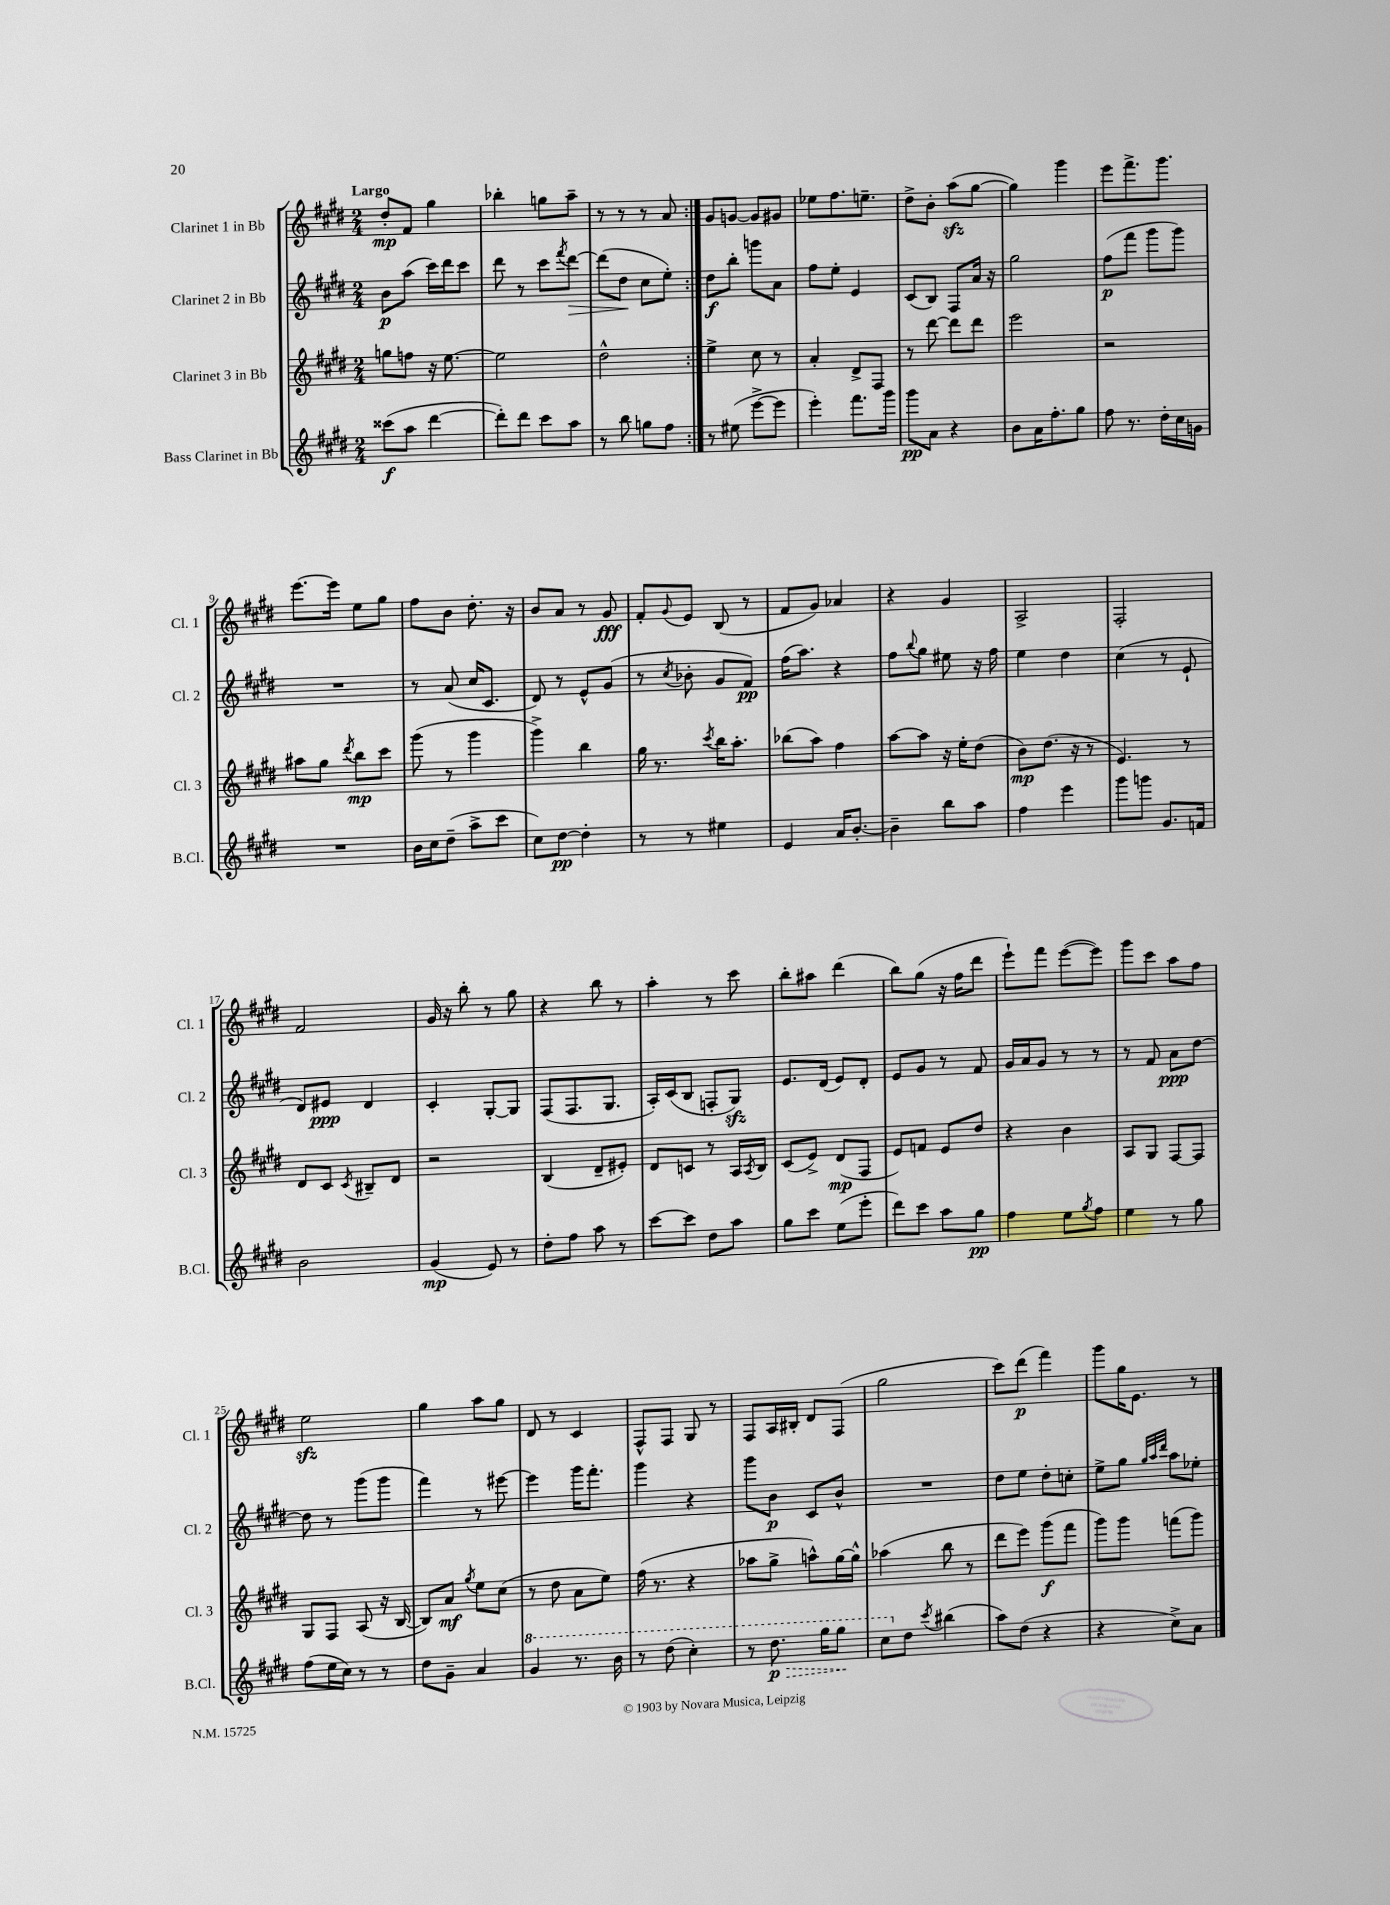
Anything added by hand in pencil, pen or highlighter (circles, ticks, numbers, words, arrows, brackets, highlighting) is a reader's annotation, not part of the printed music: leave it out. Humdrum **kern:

**kern	**dynam	**kern	**dynam	**kern	**dynam	**kern	**dynam
*part4	*part4	*part3	*part3	*part2	*part2	*part1	*part1
*staff4	*staff4	*staff3	*staff3	*staff2	*staff2	*staff1	*staff1
*I"Bass Clarinet in Bb	*	*I"Clarinet 3 in Bb	*	*I"Clarinet 2 in Bb	*	*I"Clarinet 1 in Bb	*
*I'B.Cl.	*	*I'Cl. 3	*	*I'Cl. 2	*	*I'Cl. 1	*
*clefG2	*	*clefG2	*	*clefG2	*	*clefG2	*
*k[f#c#g#d#]	*	*k[f#c#g#d#]	*	*k[f#c#g#d#]	*	*k[f#c#g#d#]	*
*M2/4	*	*M2/4	*	*M2/4	*	*M2/4	*
=1	=1	=1	=1	=1	=1	=1	=1
!	!	!	!	!	!	!LO:TX:a:B:t=Largo	!
(8ccc##X\L	f	8ggn\L	.	8b\L	p	8dd#'/L	mp
8aa\J	.	8ffn\J	.	(8aa\J	.	8f#/J	.
[4ddd#\	.	16r	.	16ccc#\LL)	.	4gg#\	.
.	.	[8.ee\	.	16ddd#\J	.	.	.
.	.	.	.	8ccc#\J	.	.	.
=2	=2	=2	=2	=2	=2	=2	=2
8ddd#'\L])	.	2ee\]	.	8ddd#\	.	4bb-X'\	.
8ddd#\J	.	.	.	8r	.	.	.
8ccc#\L	.	.	.	8ccc#\L	.	8ggn\L	.
.	.	.	.	8qfff#/	.	.	.
!	!	!	!	!	!LO:HP:b	!	!
8aa\J	.	.	.	[8ddd#\J	>	8aa~\J	.
=3	=3	=3	=3	=3	=3	=3	=3
8r	.	2dd#^^\	.	(8ddd#\L]	.	8r	.
8bb\	.	.	.	8dd#\J	.	8r	.
8ggn\L	.	.	.	8cc#\L	]	8r	.
8ff#\J	.	.	.	8ee'\J)	.	8a/	.
=4:|!	=4:|!	=4:|!	=4:|!	=4:|!	=4:|!	=4:|!	=4:|!
8r	.	4ee^\	.	8dd#\L	f	8g#/L	.
(8ee#X\	.	.	.	8bb'\J	.	[8gn/J	.
[8eee^\L	.	8cc#\	.	8gggn\L	.	8g/L]	.
8eee\J]	.	8r	.	8a\J	.	8g#X/J	.
=5	=5	=5	=5	=5	=5	=5	=5
4eee'\)	.	4a'/	.	8ff#\L	.	8ee-X\L	.
.	.	.	.	8ee'\J	.	8.ff#\	.
8.fff#\L	.	8d#^/L	.	4e/	.	.	.
.	.	.	.	.	.	8.een~\J	.
.	.	8F#/J	.	.	.	.	.
16ggg#\Jk	.	.	.	.	.	.	.
=6	=6	=6	=6	=6	=6	=6	=6
8ggg#\L	pp	8r	.	(8c#/L	.	8dd#^\L	.
8a\J	.	[8ddd#\	.	8B/J)	.	8b'\J	.
4r	.	8ddd#\L]	.	8F#/L	.	(8aazz\L	.
.	.	8ddd#\J	.	16a/Jk	.	[8gg#\J	.
.	.	.	.	16r	.	.	.
=7	=7	=7	=7	=7	=7	=7	=7
8b\L	.	2eee\	.	2gg#\	.	4gg#\])	.
16a\K	.	.	.	.	.	.	.
8.ff#'\	.	.	.	.	.	.	.
.	.	.	.	.	.	4ggg#\	.
8gg#\J	.	.	.	.	.	.	.
=8	=8	=8	=8	=8	=8	=8	=8
8ff#\	.	2r	.	(8ff#\L	p	8eee\L	.
8.r	.	.	.	8fff#\J	.	8.fff#^\	.
.	.	.	.	8ggg#\L	.	.	.
16dd#'\LL	.	.	.	.	.	8.ggg#\J	.
16cc#\	.	.	.	8ggg#\J)	.	.	.
16gn\JJ	.	.	.	.	.	.	.
!!LO:LB:g=z
=9	=9	=9	=9	=9	=9	=9	=9
2r	.	8aa#X\L	.	2r	.	[8.eee\L	.
.	.	8gg#\J	.	.	.	.	.
.	.	.	.	.	.	16eee\Jk]	.
.	.	8qddd#/	.	.	.	.	.
.	.	8bb\L	mp	.	.	8ee\L	.
.	.	8ccc#\J	.	.	.	8gg#\J	.
=10	=10	=10	=10	=10	=10	=10	=10
16b\LL	.	(8ggg#\	.	8r	.	8ff#\L	.
16cc#\J	.	.	.	.	.	.	.
(8dd#~\J	.	8r	.	(8a/	.	8b\J	.
8aa^\L	.	4ggg#\	.	16cc#/KL	.	8.dd#'\	.
.	.	.	.	8.c#/J	.	.	.
8ccc#\J	.	.	.	.	.	.	.
.	.	.	.	.	.	16r	.
=11	=11	=11	=11	=11	=11	=11	=11
8cc#\L)	.	4ggg#^\)	.	8d#/)	.	8b/L	.
[8dd#\J	pp	.	.	8r	.	8a/J	.
4dd#'\]	.	4bb\	.	8e^^/L	.	8r	.
.	.	.	.	(8g#/J	.	8g#/	fff
=12	=12	=12	=12	=12	=12	=12	=12
8r	.	16gg#\	.	8r	.	8f#'/L	.
.	.	8.r	.	.	.	.	.
.	.	.	.	8qcc#/	.	8qqg#/	.
8r	.	.	.	8b-X'\	.	8e/J	.
.	.	8qccc#/	.	.	.	.	.
4ee#X\	.	16bb\KL	.	8g#/L	.	(8B/	.
.	.	8.aa'\J	.	.	.	.	.
.	.	.	.	8f#/J)	pp	8r	.
=13	=13	=13	=13	=13	=13	=13	=13
4e/	.	(8bb-X\L	.	(16ff#\KL	.	8f#/L	.
.	.	.	.	8.aa\J)	.	.	.
.	.	8aa\J)	.	.	.	8g#/J)	.
16a/KL	.	4ff#\	.	4r	.	4a-X/	.
[8.b'/J	.	.	.	.	.	.	.
=14	=14	=14	=14	=14	=14	=14	=14
4b~\]	.	[8aa\L	.	8ff#\L	.	4r	.
.	.	.	.	8qqbb/	.	.	.
.	.	8aa\J]	.	8gg#\J	.	.	.
8bb\L	.	16r	.	8ee#X\	.	4g#/	.
.	.	16ee'\KL	.	.	.	.	.
8aa\J	.	(8dd#\J	.	16r	.	.	.
.	.	.	.	16ff#\	.	.	.
=15	=15	=15	=15	=15	=15	=15	=15
4ff#\	.	8b\L)	mp	4ee\	.	2A^/	.
.	.	(8.dd#\J	.	.	.	.	.
4eee\	.	.	.	4dd#\	.	.	.
.	.	16r	.	.	.	.	.
.	.	8r	.	.	.	.	.
=16	=16	=16	=16	=16	=16	=16	=16
8ggg#\L	.	4.e/)	.	(4cc#\	.	2F#'/	.
8gggn\J	.	.	.	.	.	.	.
8.g#/L	.	.	.	8r	.	.	.
.	.	8r	.	8e`/	.	.	.
16fn/Jk	.	.	.	.	.	.	.
!!LO:LB:g=z
=17	=17	=17	=17	=17	=17	=17	=17
2b\	.	8d#/L	.	8d#/L)	.	2f#/	.
.	.	8c#/J	.	8e#X/J	ppp	.	.
.	.	8qc#/	.	.	.	.	.
.	.	8B#X~/L	.	4d#/	.	.	.
.	.	8d#/J	.	.	.	.	.
=18	=18	=18	=18	=18	=18	=18	=18
(4g#/	mp	2r	.	4c#'/	.	16g#/	.
.	.	.	.	.	.	16r	.
.	.	.	.	.	.	8bb'\	.
8e/)	.	.	.	[8G#'/L	.	8r	.
8r	.	.	.	8G#/J]	.	8gg#\	.
=19	=19	=19	=19	=19	=19	=19	=19
8dd#'\L	.	(4B/	.	(8F#/L	.	4r	.
8ff#\J	.	.	.	8.F#/	.	.	.
8aa\	.	8d#~/L	.	.	.	8bb\	.
.	.	.	.	8.G#/J	.	.	.
8r	.	8e#X'/J)	.	.	.	8r	.
=20	=20	=20	=20	=20	=20	=20	=20
[8ccc#\L	.	8d#/L	.	16A'/LL)	.	4aa'\	.
.	.	.	.	(16c#/J	.	.	.
8ccc#\J]	.	8cn/J	.	8B/J	.	.	.
8dd#\L	.	8r	.	8Fn'/L	.	8r	.
8aa\J	.	16A/LL	.	8G#zz/J)	.	8ccc#\	.
.	.	8qA/	.	.	.	.	.
.	.	16B/JJ	.	.	.	.	.
=21	=21	=21	=21	=21	=21	=21	=21
8gg#\L	.	(8c#/L	.	8.e/L	.	8bb'\L	.
8ccc#\J	.	8e^/J)	.	.	.	8aa#X\J	.
.	.	.	.	(16d#/Jk	.	.	.
(8ee\L	.	(8d#/L	mp	8e/L)	.	(4ddd#\	.
8eee'\J	.	8F#/J	.	8d#'/J	.	.	.
=22	=22	=22	=22	=22	=22	=22	=22
8ddd#\L)	.	8e/L)	.	8e/L	.	8bb\L)	.
8ccc#\J	.	8fn/J	.	8g#/J	.	(8gg#\J	.
8aa\L	.	8e/L	.	8r	.	16r	.
.	.	.	.	.	.	16ff#\KL	.
8gg#\J	pp	8dd#/J	.	8f#/	.	8ddd#\J	.
=23	=23	=23	=23	=23	=23	=23	=23
4ff#\	.	4r	.	16g#/LL	.	8eee`\L)	.
.	.	.	.	16a/J	.	.	.
.	.	.	.	8g#/J	.	8fff#\J	.
8ee\L	.	4b\	.	8r	.	([8eee\L	.
8qgg#/	.	.	.	.	.	.	.
8ff#\J	.	.	.	8r	.	8eee\J])	.
=24	=24	=24	=24	=24	=24	=24	=24
4ee\	.	8A/L	.	8r	.	8ggg#\L	.
.	.	8G#/J	.	8f#/	.	8ccc#\J	.
8r	.	[8F#/L	.	8a\L	ppp	8aa\L	.
8gg#\	.	8F#/J]	.	[8dd#\J	.	8ff#\J	.
!!LO:LB:g=z
=25	=25	=25	=25	=25	=25	=25	=25
(8ff#\L	.	8G#/L	.	8dd#\]	.	2eezz\	.
16ee\L	.	8F#/J	.	8r	.	.	.
16cc#\JJ)	.	.	.	.	.	.	.
8r	.	(8A/	.	(8ggg#\L	.	.	.
8r	.	16r	.	8ggg#\J	.	.	.
.	.	[16B/	.	.	.	.	.
=26	=26	=26	=26	=26	=26	=26	=26
8dd#\L	.	8B/L])	.	4fff#\)	.	4gg#\	.
8g#~\J	.	8a/J	mf	.	.	.	.
.	.	8qgg#/	.	.	.	.	.
4a/	.	8ee\L	.	8r	.	8aa\L	.
.	.	(8cc#\J	.	[8eee#X\	.	8gg#\J	.
=27	=27	=27	=27	=27	=27	=27	=27
*8va	*	*	*	*	*	*	*
4gg#/	.	8r	.	4eee#\]	.	8d#/	.
.	.	8dd#\	.	.	.	8r	.
8.r	.	8a\L	.	16ggg#\KL	.	4c#/	.
.	.	.	.	8.fff#'\J	.	.	.
.	.	8ee\J)	.	.	.	.	.
16bb\	.	.	.	.	.	.	.
=28	=28	=28	=28	=28	=28	=28	=28
8r	.	(16ff#\	.	4ggg#\	.	8F#^^/L	.
.	.	8.r	.	.	.	.	.
(8ddd#\	.	.	.	.	.	8F#/J	.
4ccc#'\)	.	4r	.	4r	.	8G#/	.
.	.	.	.	.	.	8r	.
=29	=29	=29	=29	=29	=29	=29	=29
8r	.	8aa-X\L	.	8ggg#\L	.	8F#/L	.
!	!LO:HP:b	!	!	!	!	!	!
8.ddd#\	> p	8gg#^\J	.	8b\J	p	16A/L	.
.	.	.	.	.	.	16B#X'/JJ	.
.	.	8aan^^\L)	.	8c#/L	.	8d#/L	.
16ggg#\KL	.	.	.	.	.	.	.
8ggg#\J	.	[16gg#\L	.	8b^^/J	.	(8F#/J	.
.	.	16gg#^^\JJ]	.	.	.	.	.
.	]	.	.	.	.	.	.
=30	=30	=30	=30	=30	=30	=30	=30
8ccc#\L	.	(4aa-X\	.	2r	.	2gg#\	.
*X8va	*	*	*	*	*	*	*
8dd#\J	.	.	.	.	.	.	.
8qccc#/	.	.	.	.	.	.	.
(4bb#X\	.	8bb\	.	.	.	.	.
.	.	8r	.	.	.	.	.
=31	=31	=31	=31	=31	=31	=31	=31
8aa\L)	.	8ddd#\L	.	8dd#\L	.	8ccc#\L)	.
(8dd#\J	.	8eee\J)	.	8ee\J	.	(8ddd#\J	p
4r	.	(8ggg#\L	f	8dd#'\L	.	4fff#\)	.
.	.	8fff#\J	.	8ccn'\J	.	.	.
=32	=32	=32	=32	=32	=32	=32	=32
4r	.	8ggg#\L)	.	8ee^\L	.	8ggg#\L	.
.	.	8ggg#\J	.	8gg#\J	.	16gg#\K	.
.	.	.	.	.	.	8.e\J	.
.	.	.	.	32qqgg#/LLL	.	.	.
.	.	.	.	32qqaa/	.	.	.
.	.	.	.	32qqddd#/JJJ	.	.	.
8cc#^\L)	.	(8fffn\L	.	8aa\L	.	.	.
8a\J	.	8ggg#\J)	.	8ee-X'\J	.	8r	.
==	==	==	==	==	==	==	==
*-	*-	*-	*-	*-	*-	*-	*-
